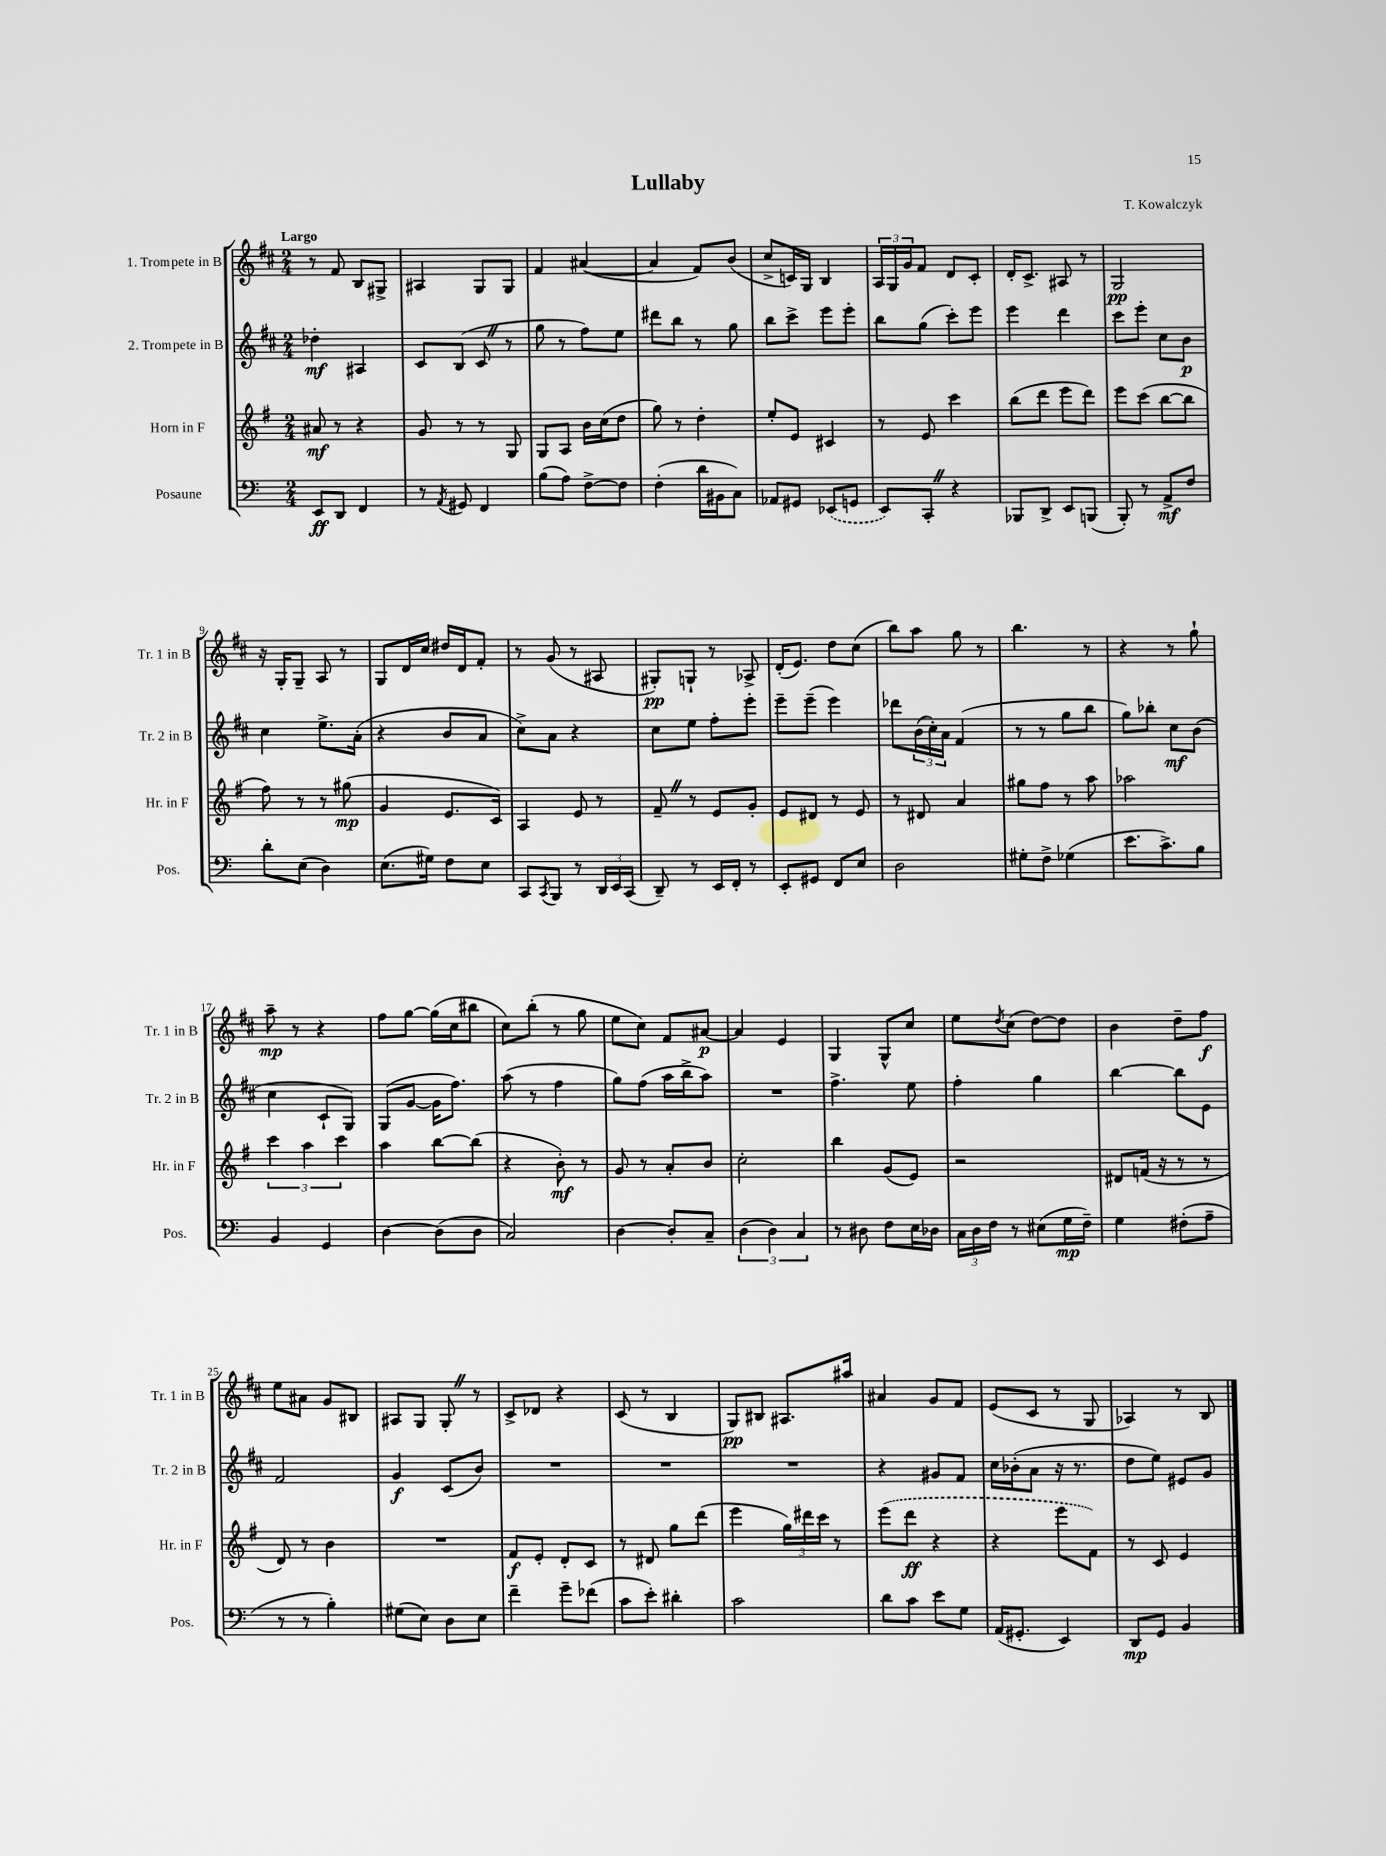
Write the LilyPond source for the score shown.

\header { title = "Lullaby" composer = "T. Kowalczyk" }
<<
\new StaffGroup <<
\new Staff = "s0" \with { instrumentName = "1. Trompete in B" shortInstrumentName = "Tr. 1 in B" } {
    \clef treble \key d \major \numericTimeSignature \time 2/4 \tempo "Largo"
    r8 fis'8 b8 gis8-> |
    ais4 g8 g8 |
    fis'4 ais'4~( |
    ais'4 fis'8) b'8( |
    cis''8-> c'16) g16 b4 |
    \tuplet 3/2 { a16 g16 g'16 } fis'8 d'8 cis'8-. |
    d'16-. cis'8.-> ais8 r8 |
    g2\pp |
    r16 g16-. g8-- a8 r8 |
    g8 d'16 cis''16 dis''16 d'16 fis'8-. |
    r8 g'8( r8 ais8 |
    gis8-.\pp) g8-! r8 aes8-> |
    d'16-.( e'8.) d''8 cis''8( |
    b''8) a''8 g''8 r8 |
    b''4. r8 |
    r4 r8 g''8-! |
    a''8--\mp r8 r4 |
    fis''8 g''8~ g''16( cis''16 bis''8 |
    cis''8) b''8-.( r8 g''8 |
    e''8 cis''8) fis'8 ais'8~\p |
    ais'4 e'4 |
    g4 g8-^ cis''8 |
    e''8 \acciaccatura { d''8 } cis''8( d''8~) d''8 |
    b'4 d''8-- fis''8\f |
    e''8 ais'8 g'8 bis8 |
    ais8 g8 g8-. \once \override BreathingSign.text = \markup { \musicglyph "scripts.caesura.straight" } \breathe r8 |
    cis'8-> des'8 r4 |
    cis'8( r8 b4 |
    g8\pp) bis8 ais8. ais''16 |
    ais'4 g'8 fis'8 |
    e'8( cis'8 r8 g8 |
    aes4) r8 b8 \bar "|." |
}
\new Staff = "s1" \with { instrumentName = "2. Trompete in B" shortInstrumentName = "Tr. 2 in B" } {
    \clef treble \key d \major \numericTimeSignature \time 2/4
    des''4-.\mf ais4 |
    cis'8 b8( cis'8 \once \override BreathingSign.text = \markup { \musicglyph "scripts.caesura.straight" } \breathe r8 |
    g''8 r8 fis''8) e''8 |
    dis'''8 b''8 r8 g''8 |
    b''8 cis'''8-> e'''8 e'''8-. |
    b''8 g''8( cis'''8-.) e'''8 |
    e'''4 d'''4 |
    cis'''8 e'''8-. cis''8 b'8\p |
    cis''4 e''8.-> a'16-.( |
    r4 b'8 a'8 |
    cis''8->) a'8 r4 |
    cis''8 e''8 fis''8-. e'''8-. |
    e'''8-- e'''8--( e'''4) |
    des'''8 \tuplet 3/2 { b'16( cis''16-.) a'16 } fis'4( |
    r8 r8 g''8 b''8 |
    g''8) bes''8-. cis''8\mf b'8( |
    cis''4 cis'8-! g8) |
    g8( g'8~ g'16 fis''8.) |
    a''8( r8 fis''4 |
    g''8) fis''8( a''16 b''16-> a''8) |
    R2 |
    fis''4.-> e''8 |
    fis''4-. g''4 |
    b''4~ b''8 e'8 |
    fis'2 |
    g'4\f cis'8( b'8) |
    R2 |
    R2 |
    R2 |
    r4 gis'8 fis'8 |
    cis''16 bes'16-.( a'8 r16 r8. |
    d''8 e''8) eis'8 g'8 \bar "|." |
}
\new Staff = "s2" \with { instrumentName = "Horn in F" shortInstrumentName = "Hr. in F" } {
    \clef treble \key g \major \numericTimeSignature \time 2/4
    ais'8\mf r8 r4 |
    g'8 r8 r8 g8 |
    g8 a8 b'16 c''16( d''8 |
    g''8) r8 d''4-. |
    e''8-. e'8 cis'4 |
    r8 e'8 c'''4 |
    b''8( d'''8 e'''8 d'''8) |
    e'''8 c'''8( b''8~ b''8 |
    fis''8) r8 r8 gis''8\mp( |
    g'4 e'8. c'16) |
    a4 e'8 r8 |
    fis'8-- \once \override BreathingSign.text = \markup { \musicglyph "scripts.caesura.straight" } \breathe r8 e'8 g'8-. |
    e'8 dis'8 r8 e'8 |
    r8 dis'8 a'4 |
    gis''8 fis''8 r8 a''8 |
    aes''2 |
    \tuplet 3/2 { c'''4 a''4 c'''4 } |
    a''4 b''8~ b''8( |
    r4 b'8-.\mf) r8 |
    g'8 r8 a'8-. b'8 |
    c''2-. |
    b''4 g'8( e'8) |
    r2 |
    dis'8 f'16( r16 r8 r8 |
    d'8) r8 b'4 |
    R2 |
    fis'8\f e'8-. d'8-. c'8 |
    r8 dis'8 g''8 d'''8( |
    e'''4 \tuplet 3/2 { g''16) dis'''16 c'''16 } r8 |
    \once \slurDashed e'''8( d'''8\ff r4 |
    r4 e'''8 fis'8) |
    r8 c'8 e'4 \bar "|." |
}
\new Staff = "s3" \with { instrumentName = "Posaune" shortInstrumentName = "Pos." } {
    \clef bass \key c \major \numericTimeSignature \time 2/4
    e,8\ff d,8 f,4 |
    r8 \acciaccatura { a,8 } gis,8 f,4 |
    b8( a8) f8~-> f8 |
    f4-.( d'16 bis,16 c8) |
    aes,8 gis,8 \once \slurDashed ees,8( g,8 |
    e,8) c,8-. \once \override BreathingSign.text = \markup { \musicglyph "scripts.caesura.straight" } \breathe r4 |
    bes,,8 d,8-> e,8 b,,8( |
    b,,8-.) r8 a,8->\mf f8 |
    d'8-. e8( d4) |
    e8.( gis16) f8 e8 |
    c,8 \acciaccatura { c,8 } b,,8 r8 \tuplet 3/2 { d,16 e,16 c,16( } |
    d,8--) r8 e,16 f,16-. r8 |
    e,8-. gis,8 f,8 e8 |
    d2 |
    gis8-. f8-> ges4( |
    e'8. c'8.->) b8 |
    b,4 g,4 |
    d4~ d8( d8 |
    c2) |
    d4~ d8-. c8-- |
    \tuplet 3/2 { d4( d4) c4 } |
    r8 dis8 f8 e16 des16 |
    \tuplet 3/2 { c16 d16 f16 } r8 eis8( g16\mp f16--) |
    g4 fis8-.( a8-- |
    r8 r8 b4-.) |
    gis8( e8) d8 e8 |
    f'4-- g'8-- fes'8( |
    c'8 e'8-.) dis'4-. |
    c'2 |
    d'8 c'8 e'8 g8 |
    a,16( gis,8.-. e,4) |
    d,8\mp g,8 b,4 \bar "|." |
}
>>
>>
